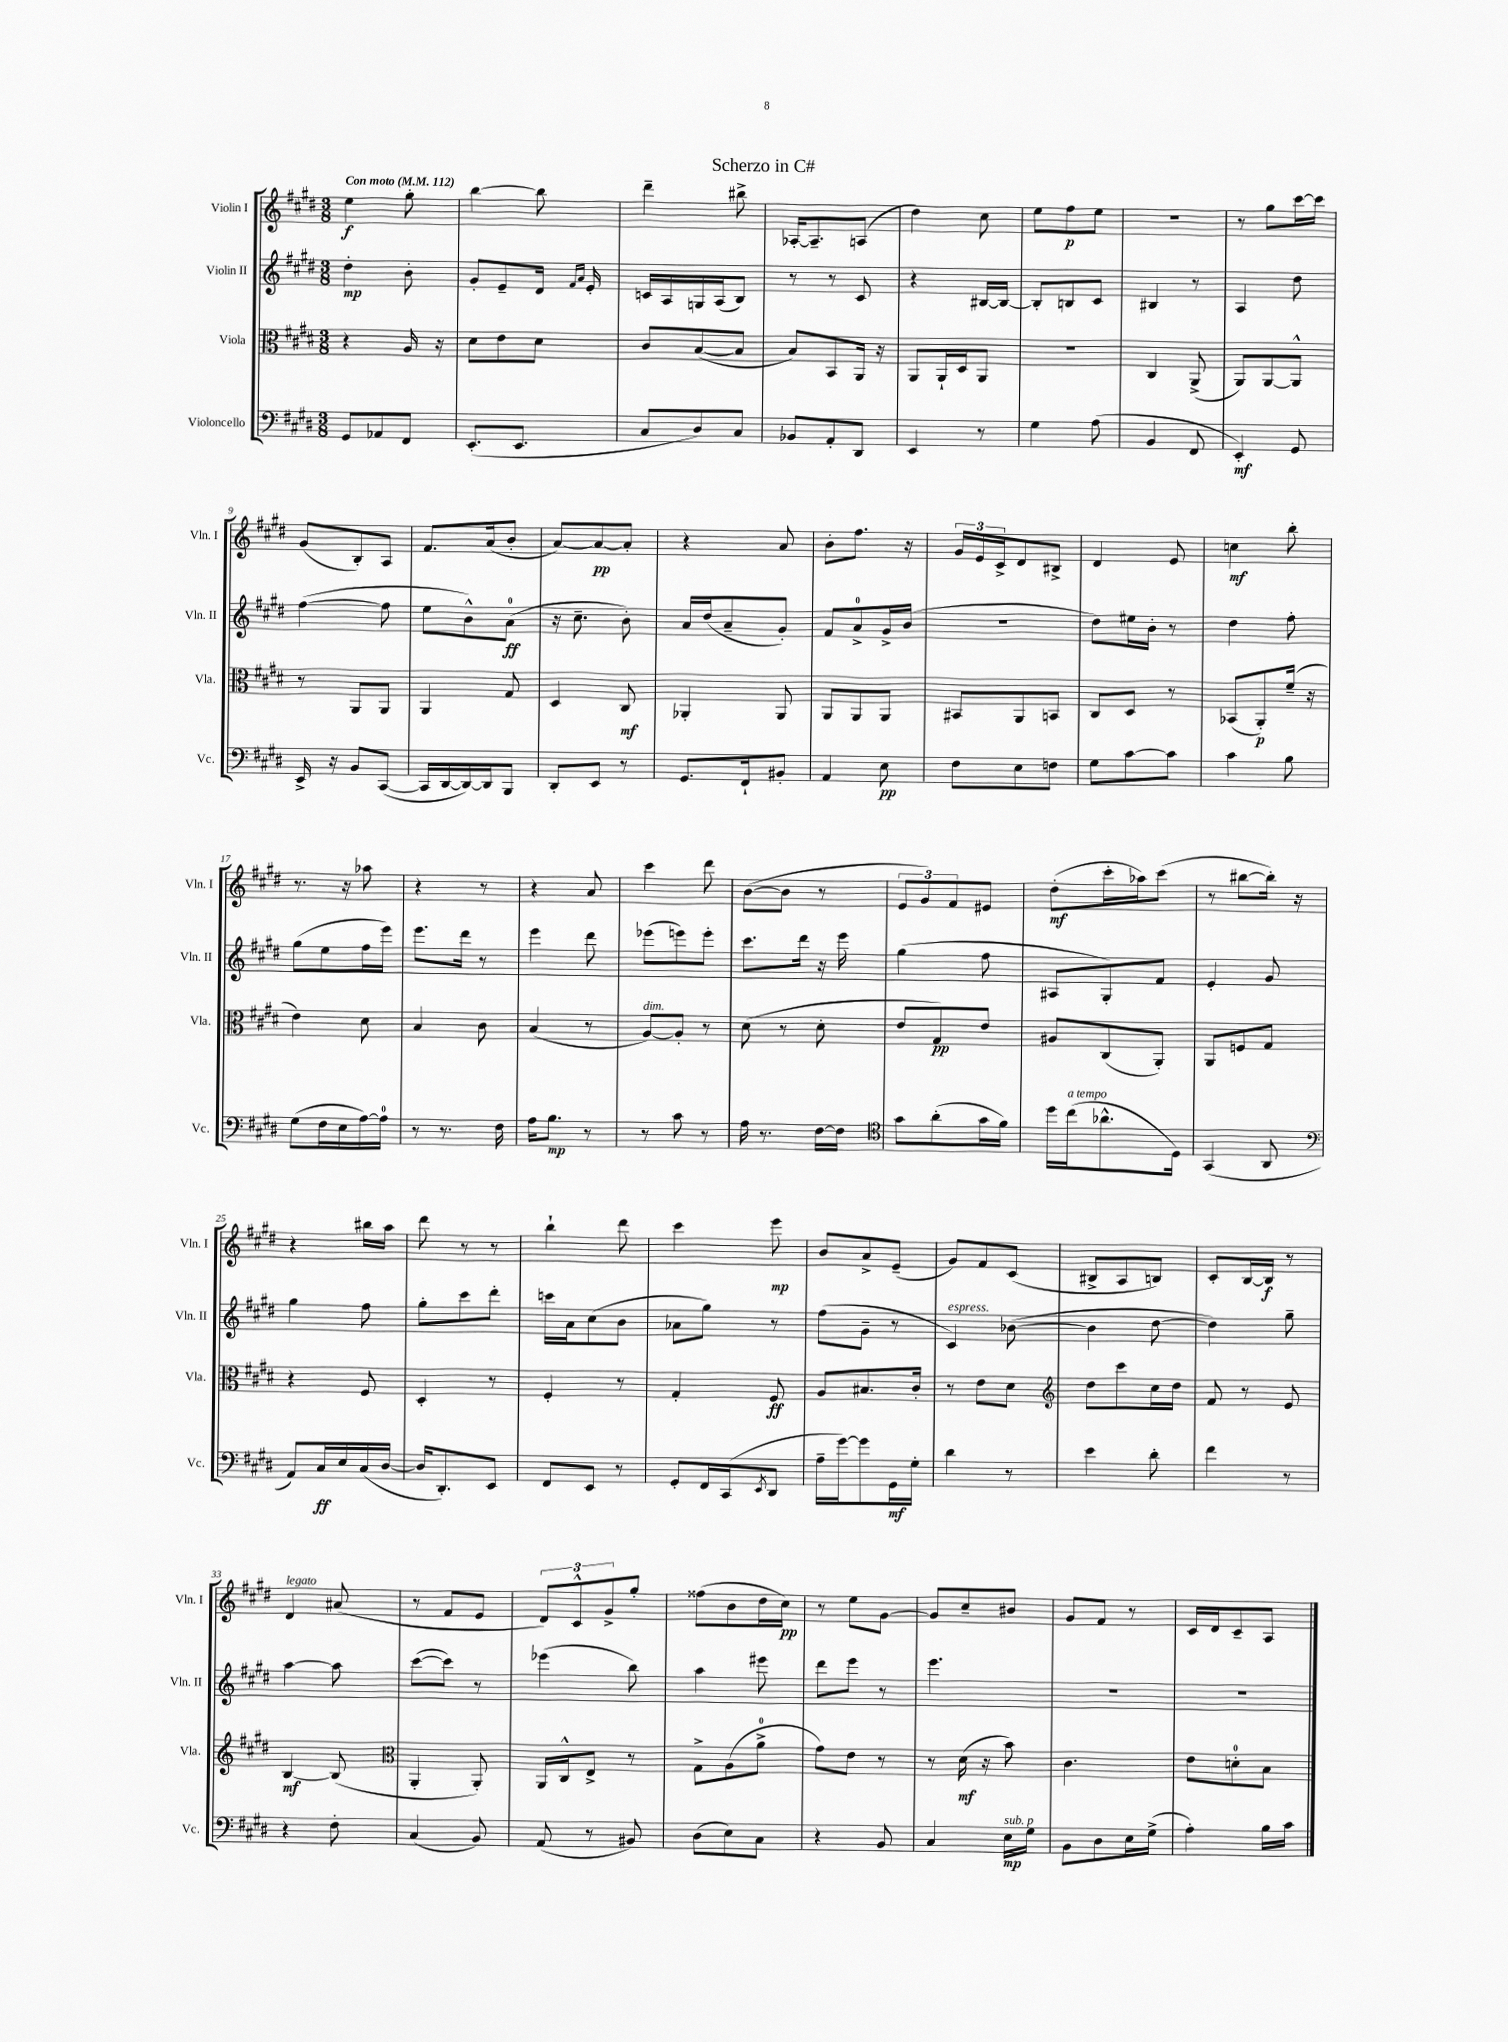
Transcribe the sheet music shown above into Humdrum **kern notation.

**kern	**kern	**kern	**kern
*staff4	*staff3	*staff2	*staff1
*clefF4	*clefC3	*clefG2	*clefG2
*k[f#c#g#d#]	*k[f#c#g#d#]	*k[f#c#g#d#]	*k[f#c#g#d#]
*M3/8	*M3/8	*M3/8	*M3/8
*MM112	*MM112	*MM112	*MM112
8GG#	4r	4dd#'	4ee
8AA-	.	.	.
8FF#	16A	8b'	8gg#'
.	16r	.	.
=	=	=	=
(8.EE'	8d#	8g#'	[4bb
.	8e	8e~	.
8.EE	.	.	.
.	8d#	16d#	8bb]
.	.	16qqf#	.
.	.	16qqa	.
.	.	16e'	.
=	=	=	=
8C#	8c#	16c	4ddd#~
.	.	16A	.
8D#)	([8B	16G	.
.	.	(16A	.
8C#	8B]	8B)	8bb#^
=	=	=	=
8BB-	8B)	8r	[16A-'
.	.	.	8.A-~]
8AA'	8BB	8r	.
8DD#	16AA	8c#	(8A
.	16r	.	.
=	=	=	=
4EE	8AA	4r	4dd#)
.	16AA`	.	.
.	16D#	.	.
8r	8AA	[16B#	8cc#
.	.	16B#_	.
=	=	=	=
4G#	4.r	8B#']	8ee
.	.	8B	8ff#
(8A	.	8c#	8ee
=	=	=	=
4BB	4C#	4B#	4.r
8FF#	(8AA^	8r	.
=	=	=	=
4EE')	8AA)	4A	8r
.	[8AA	.	8gg#
8GG#	8AA^^]	8dd#	[16ccc#
.	.	.	16ccc#]
=	=	=	=
16EE^	8r	([4ff#	(8g#
16r	.	.	.
8BB	8AA	.	8B')
([8CC#	8AA	8ff#]	8A
=	=	=	=
16CC#]	4AA	8ee	8.f#
[16DD#	.	.	.
16DD#_)	.	8b^^)	.
16DD#]	.	.	(16a
8BBB	8G#	(8a	8b'
=	=	=	=
8DD#'	4D#	16r	[8a)
.	.	8.cc#~	.
8EE	.	.	8a_
8r	8C#	8b')	8a']
=	=	=	=
8.GG#	4AA-'	16a	4r
.	.	(16dd#	.
.	.	8a~	.
16FF#`	.	.	.
8BB#'	8AA-	8g#')	8a
=	=	=	=
4AA	8AA	8f#	8b'
.	8AA	8a^	8.ff#
8E	8AA	16g#^	.
.	.	(16b	16r
=	=	=	=
8F#	8BB#	4.r	24g#
.	.	.	24e
.	.	.	24c#^
8E	8AA	.	8d#
8F	8BB	.	8B#^
=	=	=	=
8G#	8C#	8dd#)	4d#
[8c#	8D#	16ee#	.
.	.	16b'	.
8c#]	8r	8r	8e
=	=	=	=
4c#	(8BB-	4dd#	4cc
.	8AA')	.	.
8B	(16f#~	8ff#'	8bb'
.	16r	.	.
=	=	=	=
(8G#	4e)	(8gg#	8.r
16F#	.	8ee	.
16E	.	.	16r
[16A)	8d#	16ff#	8aa-
16A]	.	16eee)	.
=	=	=	=
8r	4B	8.eee	4r
8.r	.	.	.
.	.	16ddd#	.
.	8c#	8r	8r
16F#	.	.	.
=	=	=	=
16A	(4B	4eee	4r
8.B	.	.	.
8r	8r	8ddd#	8a
=	=	=	=
8r	[8A)	(8eee-	4ccc#
8c#	8A']	8eee)	.
8r	8r	8eee'	8ddd#
=	=	=	=
16A	(8d#	8.ccc#	([8b
8.r	.	.	.
.	8r	.	8b]
.	.	16ddd#	.
[16F#	8d#'	16r	8r
16F#]	.	16eee	.
=	=	=	=
*clefC4	*	*	*
8g#	8e	(4gg#	12e
.	.	.	12g#)
(8a'	8G#)	.	.
.	.	.	12f#
16g#	8e	8ff#	8e#
16f#)	.	.	.
=	=	=	=
16dd#	8A#	8A#	(8dd#'
(16cc#	.	.	.
8.a-^^	(8C#	8G#')	16ccc#'
.	.	.	16aa-)
.	8AA')	8f#	(8ccc#
16D#)	.	.	.
=	=	=	=
(4GG#	8AA	4e'	8r
.	8F	.	[8bb#
8AA	8G#	8g#	16bb#'])
.	.	.	16r
=	=	=	=
*clefF4	*	*	*
8AA)	4r	4gg#	4r
16C#	.	.	.
16E	.	.	.
(16C#	8F#	8ff#	16bb#
[16D#	.	.	16aa
=	=	=	=
16D#]	4D#'	8gg#'	8ddd#
8.DD#')	.	.	.
.	.	8ccc#	8r
8EE	8r	8ddd#'	8r
=	=	=	=
8FF#	4F#'	16ccc	4bb`
.	.	16a	.
8EE	.	(8cc#	.
8r	8r	8b	8ddd#
=	=	=	=
8GG#'	4G#'	8a-	4ccc#
16FF#	.	8gg#)	.
(16CC#	.	.	.
8qEE	.	.	.
8DD#	8F#	8r	8eee
=	=	=	=
16A~	8A	(8ff#	8b
[16g#)	.	.	.
8g#]	8.B#	8g#~	8a^
16GG#	.	8r	(8e~
16G#'	16c#'	.	.
=	=	=	=
4d#	8r	4c#)	8g#)
.	8e	.	8f#
8r	8d#	([8b-	(8c#
=	=	=	=
*	*clefG2	*	*
4e	8dd#	4b-]	8B#^
.	8ccc#	.	8A
8d#'	16cc#	[8dd#	8B)
.	16dd#	.	.
=	=	=	=
4f#	8f#	4dd#])	8c#'
.	8r	.	[16B
.	.	.	16B]
8r	8e	8gg#~	8r
=	=	=	=
4r	[4B	[4aa	4d#
8F#'	(8B]	8aa]	(8a#
=	=	=	=
*	*clefC3	*	*
(4C#	4AA'	([8ccc#	8r
.	.	8ccc#])	8f#
8BB)	8AA')	8r	8e
=	=	=	=
(8AA	16AA	(4eee-	12d#)
.	16C#^^	.	.
.	.	.	12c#^^
8r	8E^	.	.
.	.	.	12g#^
8BB#)	8r	8bb)	8gg#'
=	=	=	=
(8D#	8G#^	4aa	(8ff##
8E)	(8A	.	8b
8C#	8a^	8eee#	16dd#
.	.	.	16cc#)
=	=	=	=
4r	8g#)	8ddd#	8r
.	8e	8eee	8ee
8BB	8r	8r	[8g#
=	=	=	=
4C#	8r	4.eee	8g#]
.	(16d#	.	8cc#~
.	16r	.	.
16E	8b)	.	8b#
16G#	.	.	.
=	=	=	=
8BB	4.c#	4.r	8g#
8D#	.	.	8f#
16E	.	.	8r
(16G#^	.	.	.
=	=	=	=
4A')	8e	4.r	16c#
.	.	.	16d#
.	8d'	.	8c#~
16B	8B	.	8A
16c#	.	.	.
==	==	==	==
*-	*-	*-	*-
